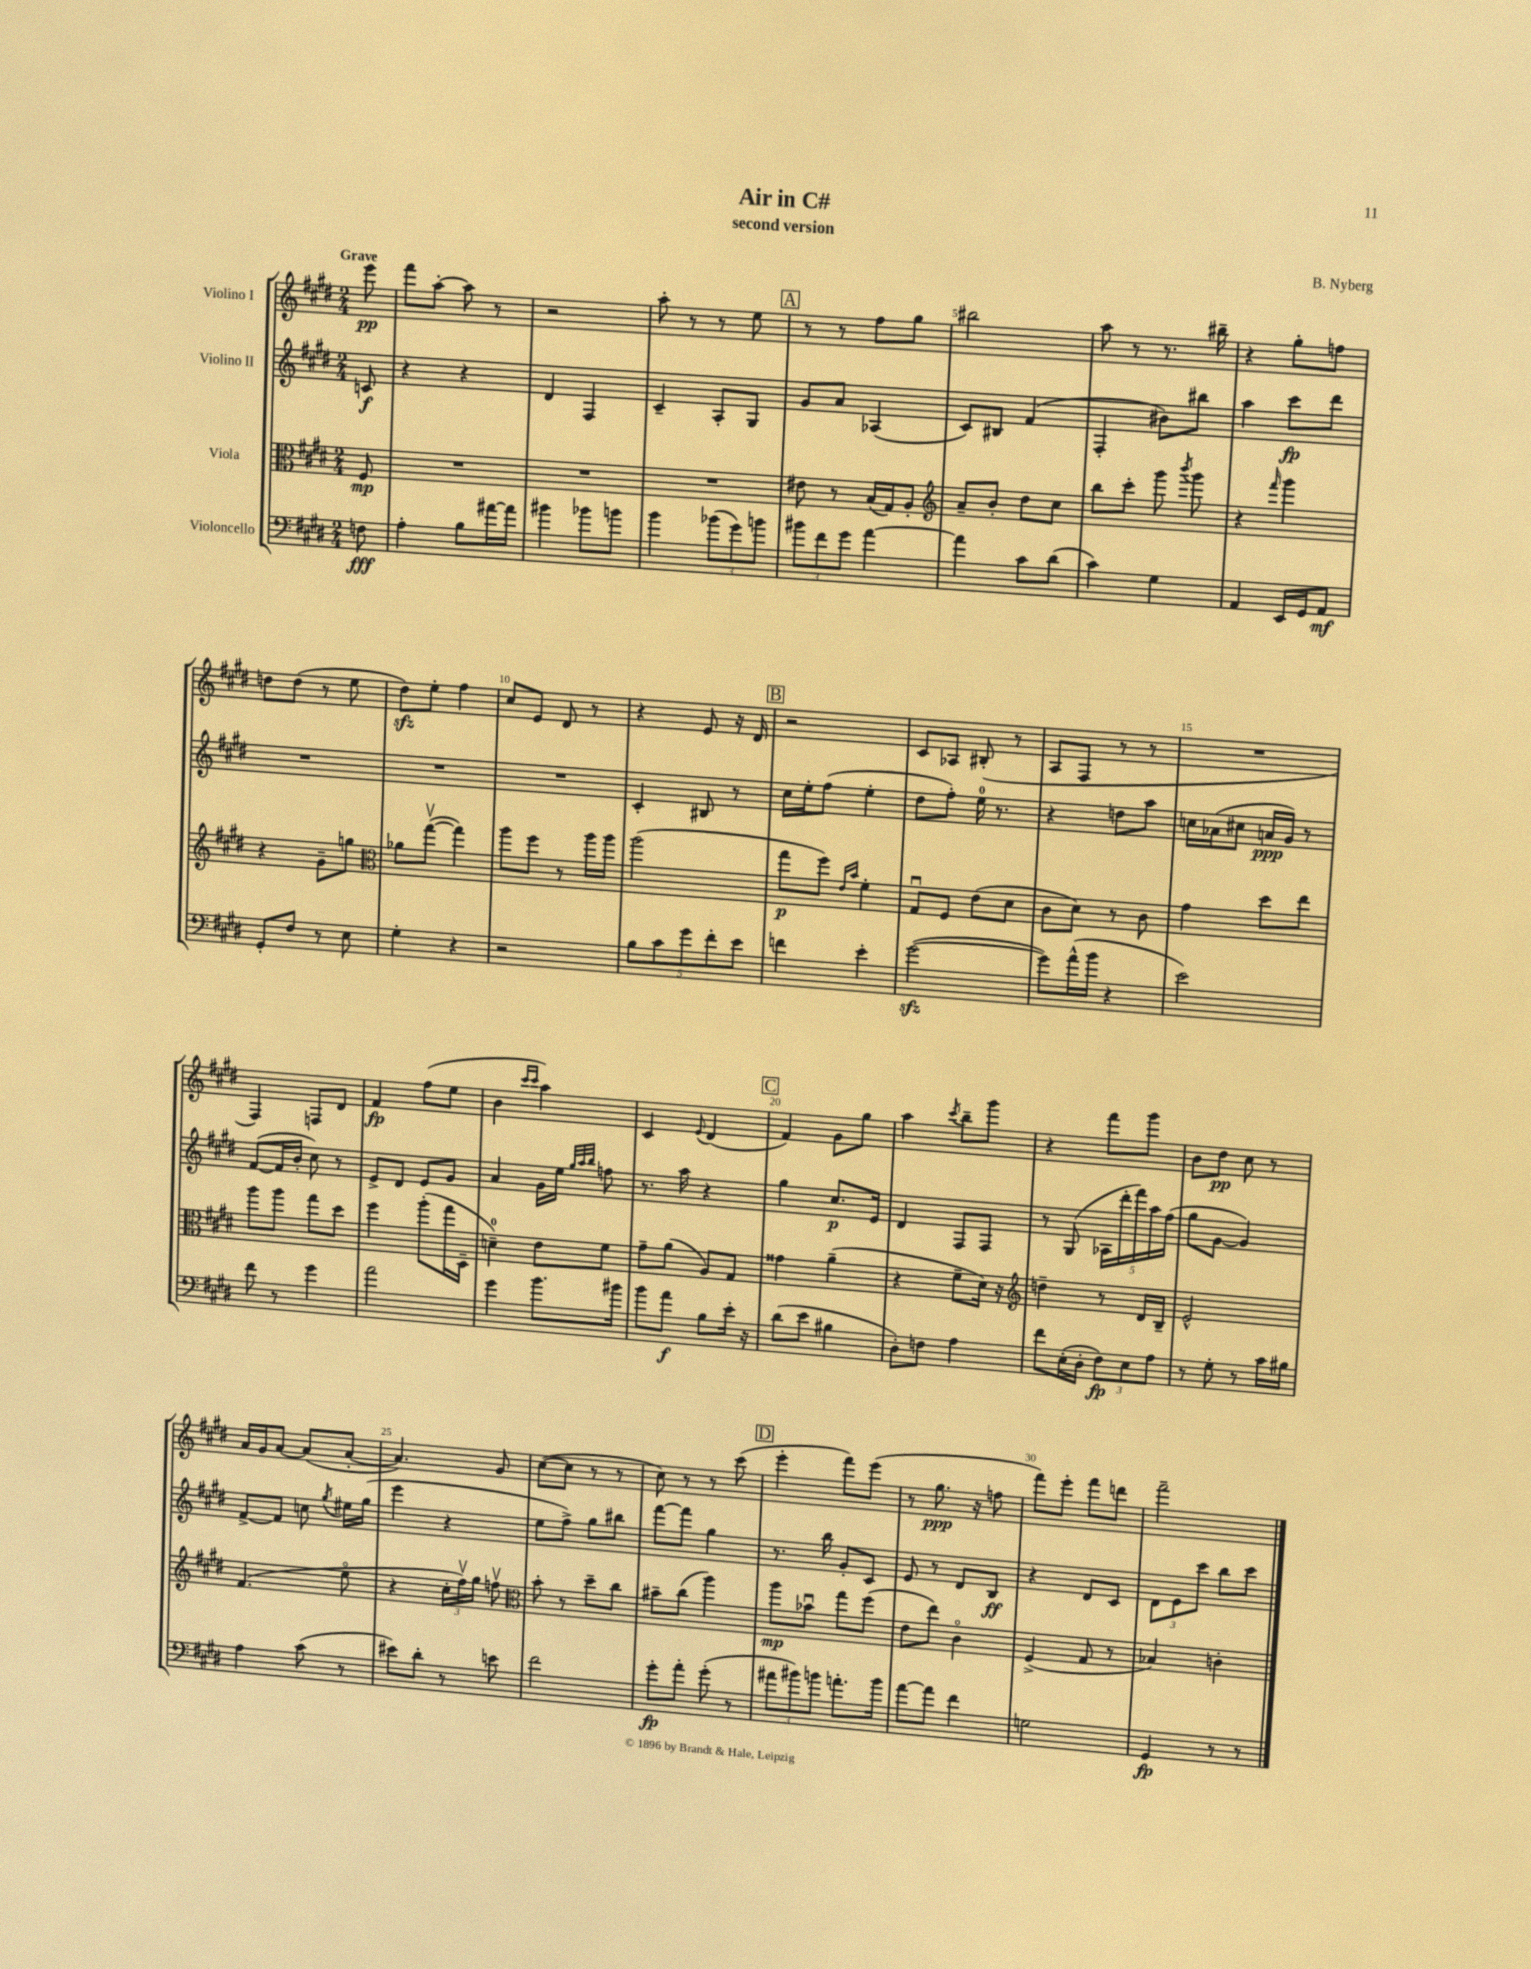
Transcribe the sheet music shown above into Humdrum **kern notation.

**kern	**kern	**kern	**kern
*staff4	*staff3	*staff2	*staff1
*clefF4	*clefC3	*clefG2	*clefG2
*k[f#c#g#d#]	*k[f#c#g#d#]	*k[f#c#g#d#]	*k[f#c#g#d#]
*M2/4	*M2/4	*M2/4	*M2/4
8F	8F#	8c	8eee
=	=	=	=
4A'	2r	4r	8fff#
.	.	.	[8aa'
8B	.	4r	8aa]
[16a#	.	.	8r
16a#]	.	.	.
=	=	=	=
4b#	2r	4d#	2r
8b-	.	4F#	.
8b	.	.	.
=	=	=	=
4b	2r	4c#~	8aa'
.	.	.	8r
(12b-	.	8A'	8r
12g#)	.	.	.
.	.	8G#	8ee
12b	.	.	.
=	=	=	=
12b#	8e#	8g#	8r
12f#	.	.	.
.	8r	8a	8r
12g#	.	.	.
[4a	(16B	(4A-	8ff#
.	16G#)	.	.
.	8A'	.	8gg#
=	=	=	=
*	*clefG2	*	*
4a]	8a~	8c#)	2bb#
.	8b'	8B#	.
8c#	8dd#	(4f#	.
(8d#	8cc#	.	.
=	=	=	=
4c#)	8bb	4F#'	8aa
.	8ccc#'	.	8r
4G#	8ggg#	8b#)	8.r
.	8qbbb	.	.
.	8ggg#	8bb#	.
.	.	.	16bb#~
=	=	=	=
4AA	4r	4aa	4r
.	16qqfff#	.	.
16EE	4ggg#	8ccc#	8gg#'
16GG#	.	.	.
8AA	.	8ddd#	8ff
=	=	=	=
8GG#'	4r	2r	8dd
8F#	.	.	(8dd
8r	8g#~	.	8r
8E	8gg	.	8ee
=	=	=	=
*	*clefC3	*	*
4G#'	8a-	2r	8dd#)
.	([8gg#v	.	8ee'
4r	4gg#])	.	4ff#
=	=	=	=
2r	8aa	2r	8cc#
.	8ff#	.	8e
.	8r	.	8d#
.	16aa	.	8r
.	16aa	.	.
=	=	=	=
10B	(2aa	4c#'	4r
10c#	.	.	.
10g#	.	.	.
.	.	8B#	8e
10f#'	.	.	.
.	.	8r	16r
10e	.	.	.
.	.	.	16d#
=	=	=	=
4f	8gg#	16cc#	2r
.	.	16ee'	.
.	8ff#)	(8ff#	.
.	16qqe	.	.
.	16qqb	.	.
4e'	4f#'	4ee'	.
=	=	=	=
([2g#	8G#u	8dd#	8c#
.	8F#	8ff#')	8A-
.	(8e	16ee	(8B#'
.	.	8.r	.
.	8d#	.	8r
=	=	=	=
8g#])	8c#	4r	8A
(16a^^	8d#)	.	8F#
16b	.	.	.
4r	8r	8dd	8r
.	8c#	8aa	8r
=	=	=	=
2e)	4g#	16cc	2r
.	.	(16a-	.
.	.	8cc#	.
.	8dd#	16a	.
.	.	16g#)	.
.	8ee	8r	.
=	=	=	=
8f#	8aa	([8f#	4F#)
8r	8aa	16f#]	.
.	.	16b'	.
4g#	8gg#	8cc#)	8F
.	8dd#	8r	8d#
=	=	=	=
2a	4ff#	8e^	4f#
.	.	8d#	.
.	(8aa'	8e	(8ff#
.	16gg#	8g#	8ee
.	16D#~	.	.
=	=	=	=
4g#	4d~)	4a	4b
.	.	.	16qqccc#
.	.	.	16qqccc#
8.b	8e	16g#	4aa)
.	.	16ee	.
.	.	32qqgg#	.
.	.	32qqaa	.
.	.	32qqbb	.
.	8f#	8ff	.
16b#	.	.	.
=	=	=	=
8b	8g#~	8.r	4c#
8a	(8a	.	.
.	.	16aa	.
.	.	.	8qqe
8B	8A)	4r	(4d#
16e'	8G#	.	.
16r	.	.	.
=	=	=	=
(8d#	4g##	4gg#	4f#)
8e	.	.	.
4B#	(4a~	8.cc#	8g#
.	.	.	8gg#
.	.	16e	.
=	=	=	=
8D#')	4r	4d#	4aa
8F	.	.	.
.	.	.	8qccc#
4A	8f#~	8F#	8bb~
.	16d#)	8F#	8ggg#
.	16r	.	.
=	=	=	=
*	*clefG2	*	*
8f#	4dd~	8r	4r
(16E'	.	(8G#	.
16D#'	.	.	.
12F#)	8r	20A-	8fff#
.	.	20ddd#'	.
12E	.	.	.
.	.	20fff#)	.
.	16d#	.	8ggg#
.	.	20aa	.
12A	.	.	.
.	16B~	.	.
.	.	(20ff#	.
=	=	=	=
8r	2e^^	8gg#	8b
8G#'	.	[8g#	8dd#
8r	.	4g#])	8cc#
16c#	.	.	8r
16B#	.	.	.
=	=	=	=
4A	(4.f#	[8f#^	16a
.	.	.	16g#
.	.	8f#]	[8a
(8c#	.	8cc	(8a]
.	.	8qgg#	.
8r	8eeo	16ee#	[8a'
.	.	(16gg#	.
=	=	=	=
8e#)	4r	4eee	4.a])
8d#'	.	.	.
8r	24cc#'	4r	.
.	24ff#v)	.	.
.	24gg#	.	.
8e	8ffv	.	8g#
=	=	=	=
*	*clefC3	*	*
2f#	8b'	8ee	([8cc#
.	8r	8ff#^)	8cc#]
.	8dd#~	8gg#	8r
.	8cc#	8bb#	8r
=	=	=	=
8g#'	8b#~	[8fff#	8cc#)
8a'	(8cc#	8fff#]	8r
(8g#'	4aa)	4gg#	8r
8r	.	.	(8ccc#
=	=	=	=
12a#	8aa	8.r	4eee'
12b#)	.	.	.
.	8b-u	.	.
12b	.	.	.
.	.	16bb	.
8.a'	8gg#	8g#'	8fff#)
.	(8ff#	8c#	(8eee
16b	.	.	.
=	=	=	=
[8a	8e	8e	8r
8a]	8ee)	8r	8.gg#
4f#	4c#o	8d#	.
.	.	.	16r
.	.	8B	8ff
=	=	=	=
2G	(4F#^	4r	8fff#)
.	.	.	8eee'
.	8G#	8d#	8fff#
.	8r	8c#	8ddd
=	=	=	=
4GG#	4B-)	12d#	2fff#~
.	.	12e	.
.	.	12ccc#	.
8r	4c'	8bb	.
8r	.	8ccc#	.
==	==	==	==
*-	*-	*-	*-
